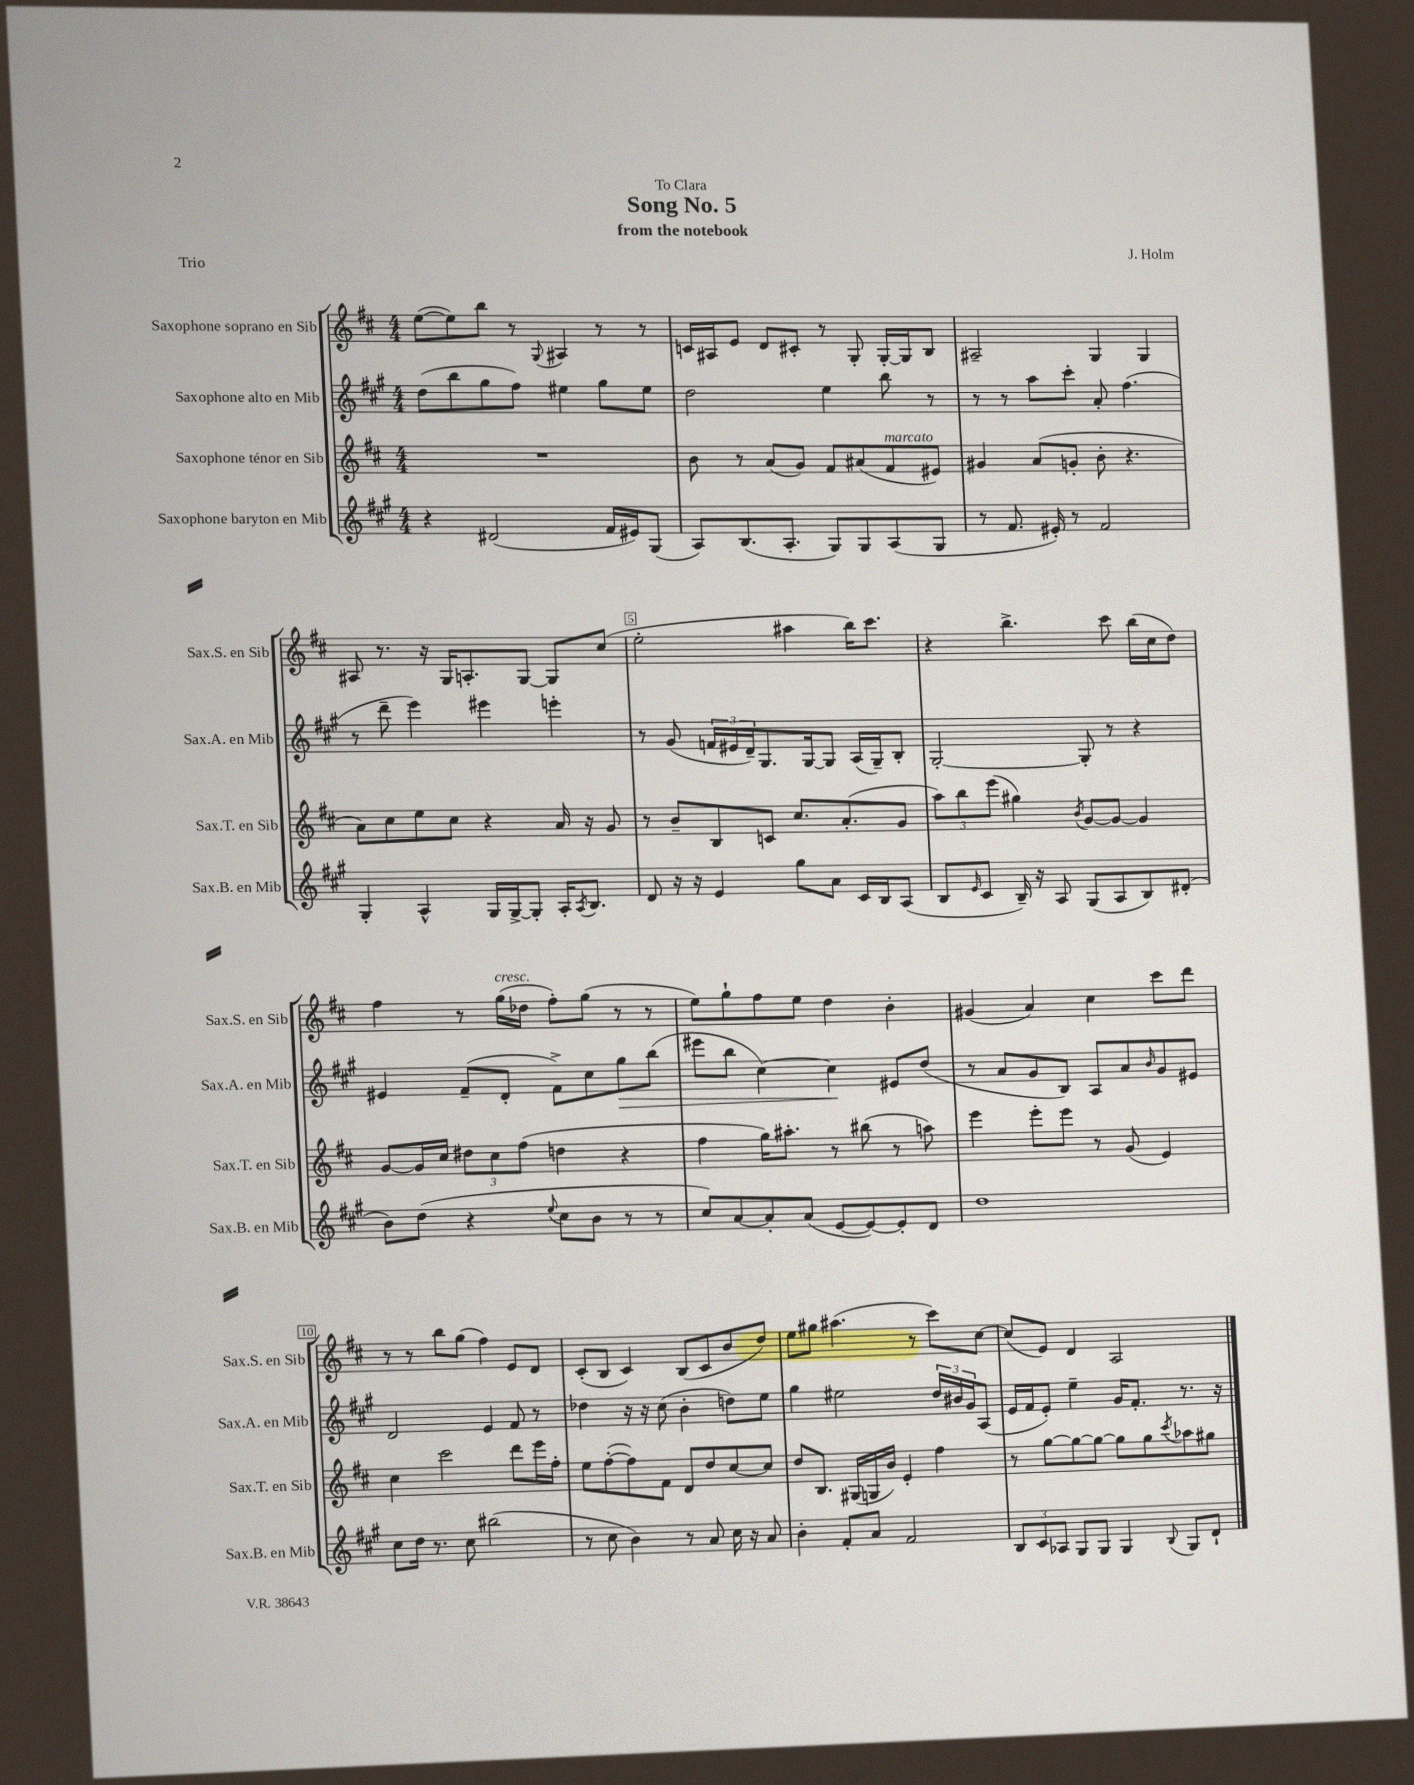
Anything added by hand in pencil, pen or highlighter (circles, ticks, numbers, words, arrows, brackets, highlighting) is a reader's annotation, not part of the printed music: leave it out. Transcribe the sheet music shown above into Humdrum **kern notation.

**kern	**kern	**kern	**kern
*staff4	*staff3	*staff2	*staff1
*clefG2	*clefG2	*clefG2	*clefG2
*k[f#c#g#]	*k[f#c#]	*k[f#c#g#]	*k[f#c#]
*M4/4	*M4/4	*M4/4	*M4/4
4r	1r	(8dd	([8ee
.	.	8bb	8ee])
(2d#	.	8gg#	8bb
.	.	8ff#)	8r
.	.	.	8qqG
.	.	4ee#	4A#
16f#	.	8gg#	8r
16e#)	.	.	.
(8G#	.	8ee#	8r
=	=	=	=
8A)	8b	2dd	16c
.	.	.	16A#
(8.B	8r	.	8e
.	(8a	.	8d
8.A'	.	.	.
.	8g)	.	8c#'
8G#)	8f#	4ee	8r
8G#	(8a#	.	8G'
(8A	8f#	8bb	[16G'
.	.	.	16G]
8G#	8e#)	8r	8B
=	=	=	=
8r	4g#	8r	2A#~
8.f#	.	8r	.
.	(8a	8aa	.
16e#')	.	.	.
8r	8g'	8ccc#'	.
2f#	8b'	8a'	4G
.	4.r	(4.ff#	.
.	.	.	4G
=	=	=	=
4G#'	8a)	8r	8A#
.	8cc#	8ddd~	8.r
4A^^	8ee	4eee)	.
.	.	.	16r
.	8cc#	.	16G
.	.	.	8.A'
16G#	4r	4eee#	.
[16G#^	.	.	.
8G#']	.	.	[8G
16A'	16a	4eee'	8G]
8qA	.	.	.
8.B	16r	.	.
.	8g	.	(8cc#
=	=	=	=
8d	8r	8r	2ee'
16r	8b~	(8g#	.
16r	.	.	.
4e	8B	24f	.
.	.	24e#	.
.	.	24d~)	.
.	8c	8.G#	.
8gg#	8.cc#	.	4aa#
.	.	[16G#	.
8a	.	8G#]	.
.	(8.a'	.	.
16c#	.	(16A	16bb)
16B	.	16G#~)	8.ccc#
(8A	8g	8B'	.
=	=	=	=
8B	12aa)	[2G#'	4r
.	12bb	.	.
16qqe	.	.	.
8c#	.	.	.
.	(12eee	.	.
16B~)	4gg#)	.	4.bb^
16r	.	.	.
8A	.	.	.
.	8qb	.	.
(8G#	[8g	8G#']	.
8A	8g_	8r	8ccc#
8B)	4g]	4r	(16bb
.	.	.	16cc#
(8d#'	.	.	8dd)
=	=	=	=
8b)	[8g	4e#	4ff#
(8dd	16g]	.	.
.	16cc#	.	.
4r	12dd#	(8f#~	8r
.	12cc#	.	.
.	.	8d'	(16gg
.	(12ff#	.	.
.	.	.	16dd-
8qqee	.	.	.
8cc#	4dd	8f#^)	8ff#')
8b	.	8cc#	(8gg
8r	4r	8gg#	8r
8r	.	(8bb	8r
=	=	=	=
8cc#)	4ff#	8eee#	8ee)
[8a	.	8bb	8gg`
8a']	16gg)	[4cc#)	8ff#
.	8.aa#'	.	.
(8a	.	.	8ee
[8e	8r	4cc#]	4dd
8e_)	(8bb#	.	.
8e']	8r	8e#	4b'
8d	8aa)	(8dd	.
=	=	=	=
1dd	4eee	8r	(4g#
.	.	8a	.
.	8eee'	8g#	4a)
.	8eee	8B)	.
.	8r	8A	4cc#
.	(8g	8a	.
.	.	16qqb	.
.	4e)	8g#	8ccc#
.	.	8e#	8ddd
=	=	=	=
8cc#	4cc#	2d	8r
16dd	.	.	8r
8.r	.	.	.
.	2ccc#	.	8bb
8cc#	.	.	(8gg
(2bb#	.	4e	4ff#)
.	8ddd	8f#	8e
.	16eee	8r	8d
.	16ff#'	.	.
=	=	=	=
8r	8ee	4dd-	(8c#'
8cc#	([8ff#'	.	8B
4b)	8ff#])	16r	4c#)
.	.	16r	.
.	8f#	(8cc#	.
8r	8d	4b'	(8B
8a	8dd	.	8c#
16cc#	[8cc#	8dd)	8b
16r	.	.	.
8a	8cc#]	8ee	8dd)
=	=	=	=
4b'	8dd	4gg#	8ee
.	8.B	.	8gg#
8f#'	.	2ee#	(4.aa#
.	(16G#	.	.
8a	16G	.	.
.	16b)	.	.
2f#	4e'	.	.
.	.	.	8r
.	4ff#	24dd	8ccc#)
.	.	24b#	.
.	.	24g#	.
.	.	(8A	[8cc#
=	=	=	=
12B	8r	16e	(8cc#]
.	.	16f#	.
12c#	.	.	.
.	[8gg	8e')	8e)
12A-	.	.	.
8G#	8gg_	4ee~	4d
8G#	8gg_	.	.
4G#	8gg]	16g#	2A
.	.	8.f#'	.
.	8gg	.	.
8qqB	8qccc#	.	.
8G#	8aa-	8.r	.
8d`	8gg#	.	.
.	.	16r	.
==	==	==	==
*-	*-	*-	*-
